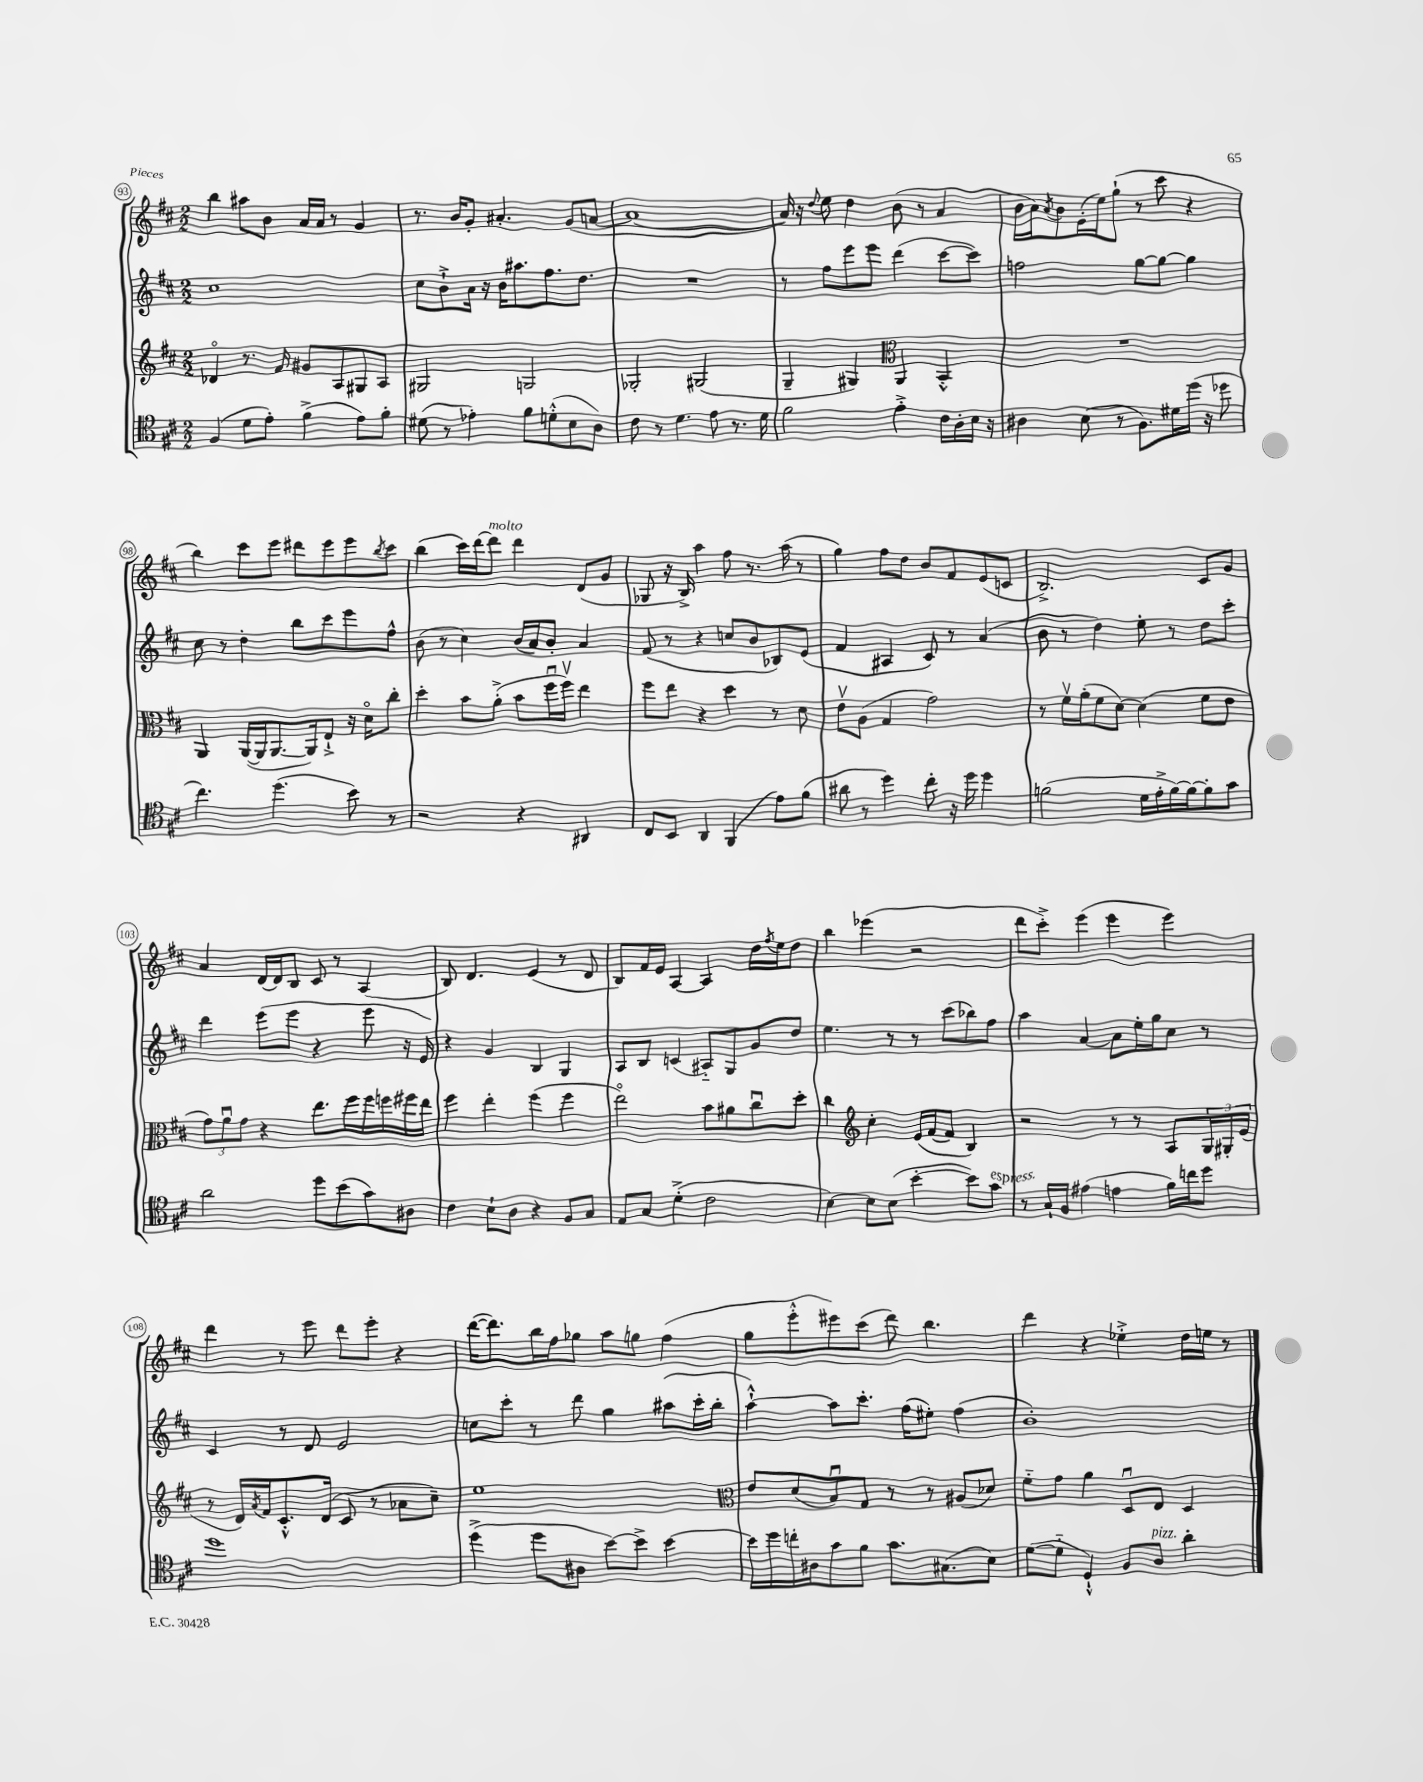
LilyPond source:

<<
\new StaffGroup <<
\new Staff = "s0" {
    \clef treble \key d \major \numericTimeSignature \time 2/2
    b''4 ais''8 b'8 a'16 a'16 r8 g'4 |
    r8. b'16 g'8-. ais'4.-. g'8( a'8~ |
    a'1~ |
    a'16) r16 \appoggiatura { d''8 } e''8 d''4 b'8( r8 a'4 |
    b'16 a'16) \acciaccatura { a'8 } b'8 e'16-.( e''16) g''8-!( r8 cis'''8 r4 |
    b''4) cis'''8 e'''8 dis'''8 e'''8 e'''8 \acciaccatura { b''8 } cis'''8 |
    b''4( cis'''16) d'''16~ d'''8^\markup { \italic "molto" } d'''4 d'8( g'8 |
    ges8 r16 b16->) a''4 fis''8 r8. a''16( r8 |
    g''4) fis''8 d''8 b'8 fis'8 e'8( c'8 |
    b2.->) cis'8 g'8 |
    a'4 d'16~ d'16 b8 cis'8 r8 a4( |
    b8) d'4. e'4( r8 d'8 |
    b8) fis'16 e'16 a4~ a4 d''16 \acciaccatura { fis''8 } e''16 d''8 |
    b''4 ees'''4( r2 |
    d'''8 cis'''8-.->) e'''4( e'''4 e'''4) |
    d'''4 r8 e'''8 d'''8 e'''8-. r4 |
    d'''16~( d'''8.) b''16 fis''16 ges''8 a''8 g''8 fis''4( |
    g''8 e'''8-.-^ eis'''8) cis'''8( d'''8) b''4. |
    d'''4 r4 ees''4-.-> d''16 e''16 r8 \bar "|." |
}
\new Staff = "s1" {
    \clef treble \key d \major \numericTimeSignature \time 2/2
    cis''1 |
    cis''8 b'8-!-> a'16 r16 b'16 ais''8. fis''8. d''8. |
    R1 |
    r8 fis''8 e'''8 e'''8 d'''4( cis'''8~ cis'''8) |
    f''2 g''8~ g''8~ g''4 |
    cis''8 r8 d''4-. b''8 cis'''8 e'''8 fis''8-^ |
    b'8( r8 cis''4) b'16( a'16) b'8-. a'4 |
    fis'8( r8 r4 c''8 b'8 bes8) e'8( |
    fis'4 ais4 cis'8) r8 a'4( |
    b'8 r8 d''4) e''8-. r8 d''8 cis'''8-. |
    d'''4 e'''8( e'''8 r4 e'''8 r16 e'16) |
    r4 g'4 b4 g4 |
    a8 b8 c'4( ais8-_) g8 g'8 d''8 |
    e''4. r8 r8 cis'''8( bes''8) fis''8 |
    a''4 a'4~ a'8 e''16-. g''16 cis''8 r8 |
    cis'4 r8 d'8 e'2 |
    c''8 cis'''8-. r8 d'''8 g''4 ais''8( cis'''16-. b''16-. |
    a''4~-!-^) a''8 cis'''8.-. fis''16( eis''8-.) fis''4( |
    b'1-.) \bar "|." |
}
\new Staff = "s2" {
    \clef treble \key d \major \numericTimeSignature \time 2/2
    des'4\flageolet r8. fis'16 gis'8 a8 gis8 a8 |
    gis2 g2 |
    ges2-. gis2( |
    g4-- gis4) \clef alto a,4 b,4-.-^ |
    R1 |
    a,4 a,16~( a,16 a,8.~ a,16) e8-!-> r16 d'16\flageolet cis''8-. |
    d''4-. b'8 a'8-.->( b'8 fis''16\downbow fis''16\upbow) e''4 |
    fis''8 e''8 r4 d''4 r8 d'8 |
    e'8\upbow a8( g4 g'2) |
    r8 fis'16\upbow a'16-.( fis'8 d'8~) d'4( fis'8 e'8 |
    \tuplet 3/2 { g'8) a'8\downbow g'8 } r4 e''8. fis''16 fis''16 f''16 fis''16 e''16 |
    fis''4 e''4-. fis''4( fis''4 |
    e''2\flageolet) b'8 ais'8 cis''8\downbow d''8-. |
    cis''4 \clef treble cis''4-. e'16( fis'16~ fis'8 b4) |
    r2 r8 r8 a8 \tuplet 3/2 { g16 gis16-. e'16( } |
    r8 d'16) \acciaccatura { a'8 } fis'16 cis'8.-.-^ d'16( cis'8 r8 aes'8 cis''8--) |
    e''1 |
    \clef alto e'8 d'8( b8\downbow) g8 r8 r8 ais8( des'8) |
    fis'8-_ g'8 a'4 d8\downbow e8 d4 \bar "|." |
}
\new Staff = "s3" {
    \clef tenor \key d \major \numericTimeSignature \time 2/2
    fis4( d'8 e'8-.) fis'4->( e'8) fis'8-. |
    dis'8( r8 ees'4-.) fis'8 d'8-.-^( b8 a8) |
    cis'8 r8 d'4. e'8 r8. d'16 |
    fis'2 e'4-.-> cis'16 a16-. b16 r16 |
    ais4 b8( r8 fis8.) dis'16 d''16( r16 des''8 |
    cis''4.) d''4.( b'8) r8 |
    r2 r4 ais,4 |
    cis8 b,8 a,4 fis,4( e'8) fis'8( |
    ais'8 r8 d''4) cis''8-. r16 d''16 d''4 |
    f'2( d'16 e'16-.-> f'16~) f'16~ f'8-. g'8 |
    a'2 d''8 b'8( g'8) ais8 |
    cis'4 b8-! a8 r4 fis8 g8 |
    e8 g8 d'4-.->( cis'2 |
    b4~) b8 b8( b'4~-. b'8) g'8^\markup { \italic "espress." } |
    r8 g16-! fis16 eis'4( e'4 fis'16) c''16 d''8 |
    d''1 |
    d''4->( d''8 ais8 b'8~) b'8-> b'4~ |
    b'16 d''16 c''16-. ais16 g'8 fis'8 g'8. gis8.( b8) |
    d'8~( d'8-_ d4-!-^) fis8 a8^\markup { \italic "pizz." } a'4-. \bar "|." |
}
>>
>>
\layout { \context { \Score currentBarNumber = #93 \override BarNumber.stencil = #(make-stencil-circler 0.1 0.3 ly:text-interface::print) } }
